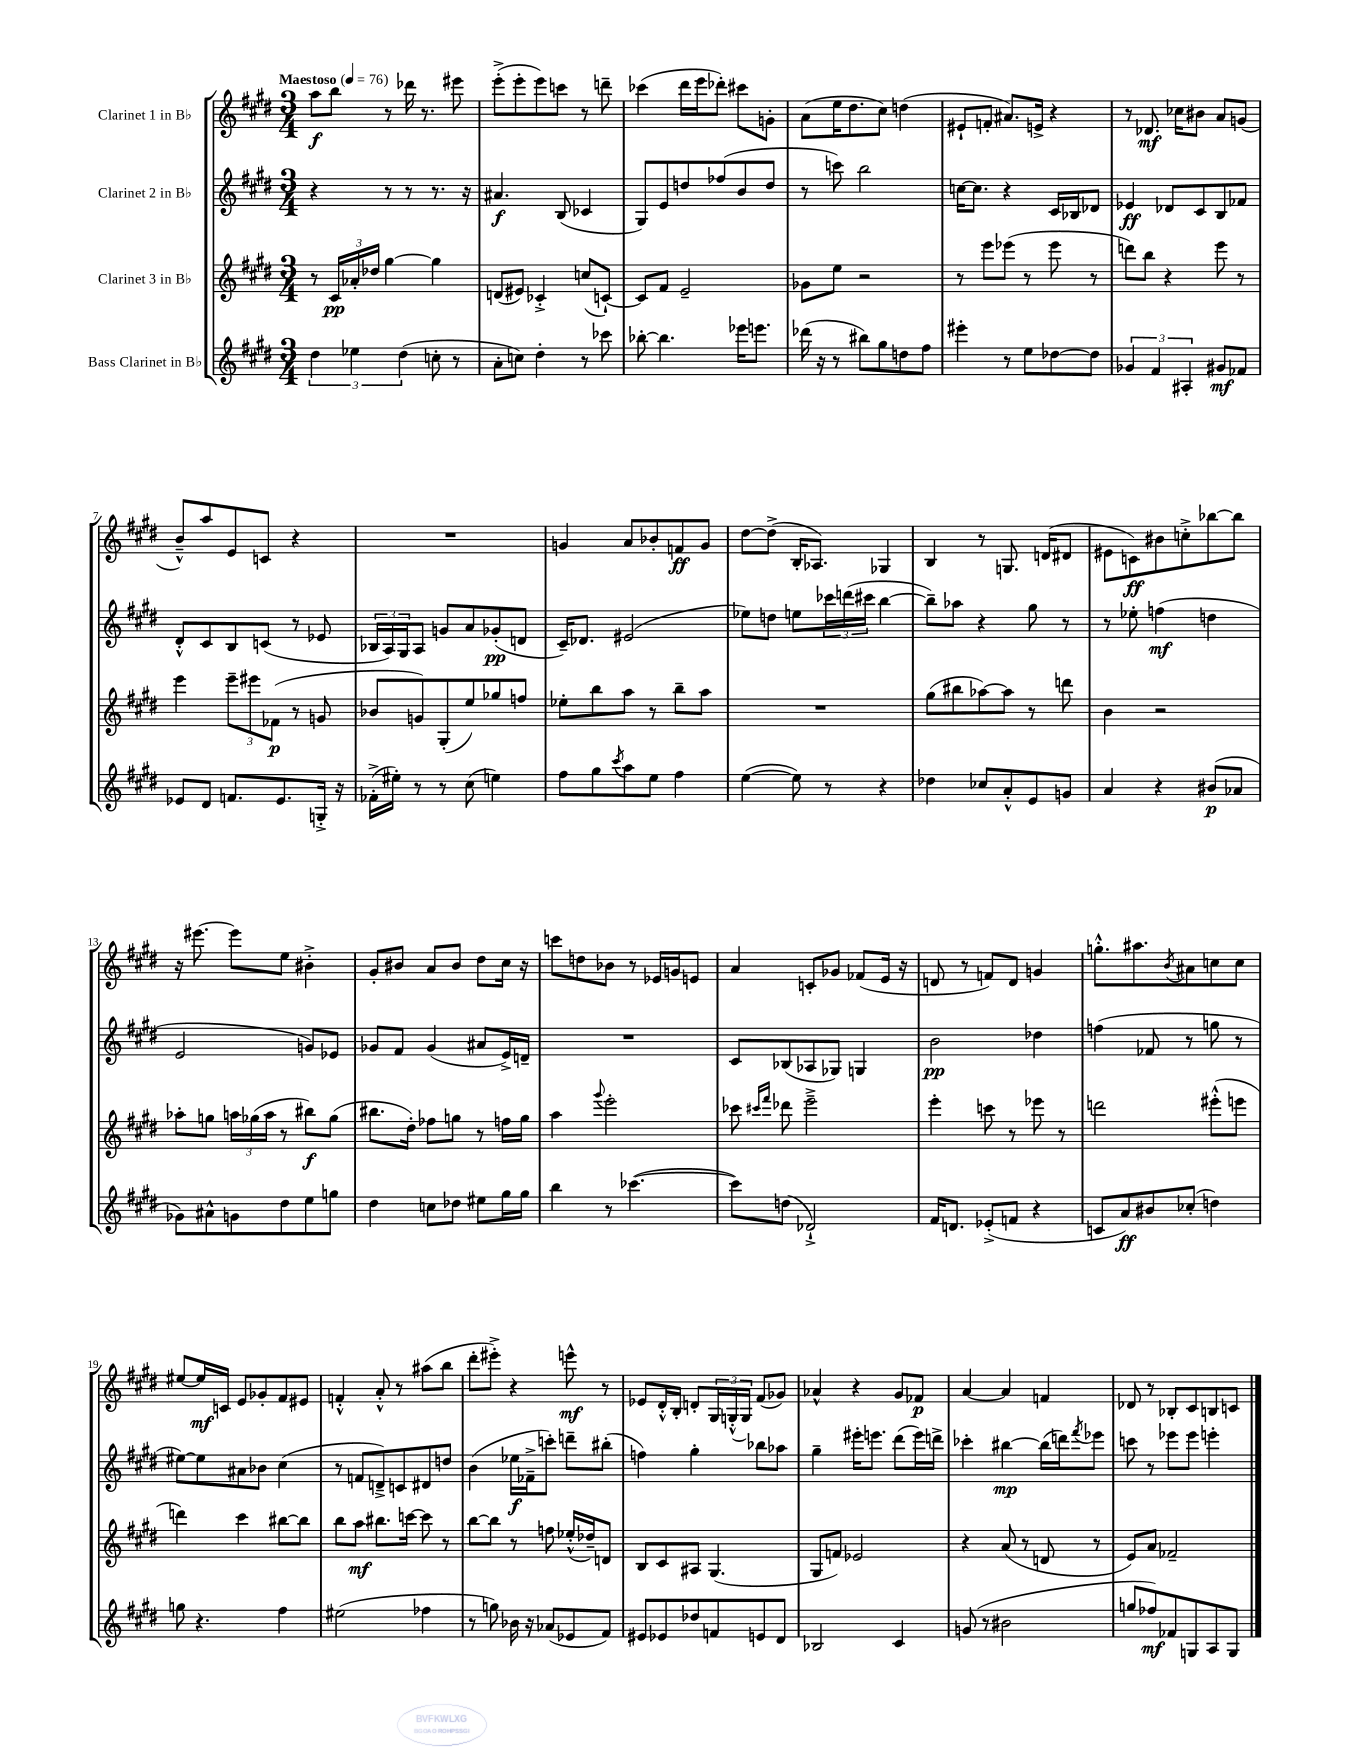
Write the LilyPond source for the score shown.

<<
\new StaffGroup <<
\new Staff = "s0" \with { instrumentName = "Clarinet 1 in Bb" } {
    \clef treble \key e \major \numericTimeSignature \time 3/4 \tempo "Maestoso" 4 = 76
    a''8\f b''8 r8 des'''16 r8. eis'''8 |
    e'''8-.->( e'''8-. e'''8) c'''8 r8 d'''8-- |
    ces'''4( dis'''16 e'''16 des'''8-.) cis'''8 g'8-. |
    a'8( e''16 dis''8. cis''8) d''4( |
    eis'8-! f'8-. ais'8.) e'16-> r4 |
    r8 des'8.\mf ces''16 bis'8 a'8 g'8( |
    b'8---^) a''8 e'8 c'8 r4 |
    R2. |
    g'4 a'8 bes'8-. f'8\ff g'8 |
    dis''8~ dis''8->( b16-. aes8.) ges4 |
    b4 r8 g8. d'16( dis'8 |
    eis'8 c'8\ff) bis'8 c''8-.-> bes''8~ bes''8 |
    r16 eis'''8.~ eis'''8 e''8 bis'4-.-> |
    gis'8-. bis'8 a'8 bis'8 dis''8 cis''16 r16 |
    c'''8 d''8 bes'8 r8 ees'16 g'16 e'8 |
    a'4 c'8-. ges'8 fes'8( e'16 r16 |
    d'8 r8 f'8) d'8 g'4 |
    g''8.-.-^ ais''8. \acciaccatura { b'8 } ais'8 c''8 c''8 |
    eis''8~ eis''16\mf c'16 e'8 ges'8-. fis'8 eis'8 |
    f'4-.-^ a'8-.-^ r8 ais''8( b''8 |
    dis'''8-. eis'''8-.->) r4 e'''8-^\mf r8 |
    ees'8 dis'16-.-^ b16-. d'8-. \tuplet 3/2 { gis16 g16-.-^( g16) } fis'8( ges'8) |
    aes'4-^ r4 gis'8 fes'8\p |
    a'4~ a'4 f'4 |
    des'8 r8 bes8-. cis'8 b8 c'8 \bar "|." |
}
\new Staff = "s1" \with { instrumentName = "Clarinet 2 in Bb" } {
    \clef treble \key e \major \numericTimeSignature \time 3/4
    r4 r8 r8 r8. r16 |
    ais'4.\f b8( ces'4 |
    gis8) e'8 d''8 fes''8( b'8 d''8 |
    r8 c'''8) b''2 |
    c''16~ c''8. r4 cis'16 bes16 des'8 |
    ees'4\ff des'8 cis'8 b8 fes'8 |
    dis'8-.-^ cis'8 b8 c'8( r8 ees'8 |
    \tuplet 3/2 { bes16 a16) gis16 } a8 g'8 a'8 ges'8-.\pp( d'8 |
    cis'16--) des'8. eis'2( |
    ees''8) d''8 e''8 \tuplet 3/2 { ces'''16 d'''16( cis'''16 } b''4~ |
    b''8--) aes''8 r4 gis''8 r8 |
    r8 ees''8-. f''4\mf( d''4 |
    e'2 g'8) ees'8 |
    ges'8 fis'8 ges'4( ais'8 e'16->) d'16-- |
    R2. |
    cis'8 bes8( aes8 ges8) g4 |
    b'2\pp des''4 |
    f''4( fes'8 r8 g''8 r8 |
    eis''8~) eis''8 ais'8 bes'8 cis''4( |
    r8 f'8 d'8--->) c'8 dis'8 d''8 |
    b'4( ees''16\f fes'16---> c'''8-.) d'''8-- bis''8-.( |
    f''4) gis''4-. bes''8 aes''8 |
    gis''4-- eis'''16-. e'''8. dis'''8( e'''16) d'''16-> |
    ces'''4-. bis''4~\mp bis''16( d'''16) \acciaccatura { fis'''8 } ees'''8 |
    c'''8 r8 ees'''8 ees'''8 e'''4-. \bar "|." |
}
\new Staff = "s2" \with { instrumentName = "Clarinet 3 in Bb" } {
    \clef treble \key e \major \numericTimeSignature \time 3/4
    r8 \tuplet 3/2 { cis'16\pp aes'16-. des''16 } gis''4~ gis''4 |
    d'8( eis'8) ces'4-.-> c''8( c'8~-!) |
    c'8 fis'8 e'2-- |
    ges'8 e''8 r2 |
    r8 e'''8 ees'''8( r8 ees'''8 r8 |
    d'''8) b''8 r4 e'''8 r8 |
    e'''4 \tuplet 3/2 { e'''8-- eis'''8 fes'8\p( } r8 g'8 |
    bes'8 g'8) gis8-.( e''8) ges''8 f''8 |
    ees''8-. b''8 a''8 r8 b''8-- a''8 |
    R2. |
    gis''8( bis''8 aes''8~) aes''8 r8 d'''8 |
    b'4 r2 |
    aes''8-. g''8 \tuplet 3/2 { a''16 ges''16( a''16 } r8 bis''8\f) ges''8( |
    bis''8. dis''16-.) fes''8 g''8 r8 f''16 g''16 |
    a''4 \appoggiatura { gis'''8 } e'''2-. |
    ces'''8 \grace { cis'''16 fis'''16 } des'''8 e'''2---> |
    e'''4-. c'''8 r8 ees'''8 r8 |
    d'''2 eis'''8-.-^( e'''8 |
    d'''4) cis'''4 bis''8~ bis''8 |
    b''8 a''8\mf bis''8. c'''16~ c'''8 r8 |
    b''8~ b''8 r8 f''8 ees''16-.-^( des''16--) d'8 |
    b8 cis'8 ais8 gis4.( |
    gis8 f'8) ees'2 |
    r4 a'8( r8 d'8 r8 |
    e'8) a'8 fes'2-- \bar "|." |
}
\new Staff = "s3" \with { instrumentName = "Bass Clarinet in Bb" } {
    \clef treble \key e \major \numericTimeSignature \time 3/4
    \tuplet 3/2 { dis''4 ees''4 dis''4( } c''8-. r8 |
    a'8-. c''8) dis''4-. r8 ces'''8 |
    bes''8~-. bes''4. ees'''16 e'''8. |
    des'''16( r16 r8 bis''8) gis''8 d''8 fis''8 |
    eis'''4-. r8 e''8 des''8~ des''8 |
    \tuplet 3/2 { ges'4 fis'4 ais4-. } gis'8\mf fes'8 |
    ees'8 dis'8 f'8. ees'8. g16-.-> r16 |
    fes'16-.->( eis''16-.) r8 r8 cis''8( e''4) |
    fis''8 gis''8 \acciaccatura { cis'''8 } a''8 e''8 fis''4 |
    e''4~( e''8) r8 r4 |
    des''4 ces''8 a'8-.-^ e'8 g'8 |
    a'4 r4 bis'8\p( aes'8 |
    ges'8) ais'8-^ g'8 dis''8 e''8 g''8 |
    dis''4 c''8 des''8 eis''8 gis''16 gis''16 |
    b''4 r8 ces'''4.~( |
    ces'''8) d''8( des'2-!->) |
    fis'16 d'8. ees'8-.->( f'8 r4 |
    c'8 a'8\ff) bis'8 ces''8-.( d''4) |
    g''8 r4. fis''4 |
    eis''2( fes''4 |
    r8 g''8) bes'16 r16 aes'8( ees'8 fis'8) |
    eis'8 ees'8 des''8 f'8 e'8 dis'8 |
    bes2 cis'4 |
    g'8( r8 bis'2 |
    g''8 fes''8\mf) fes'8 g8 a8 g8 \bar "|." |
}
>>
>>
